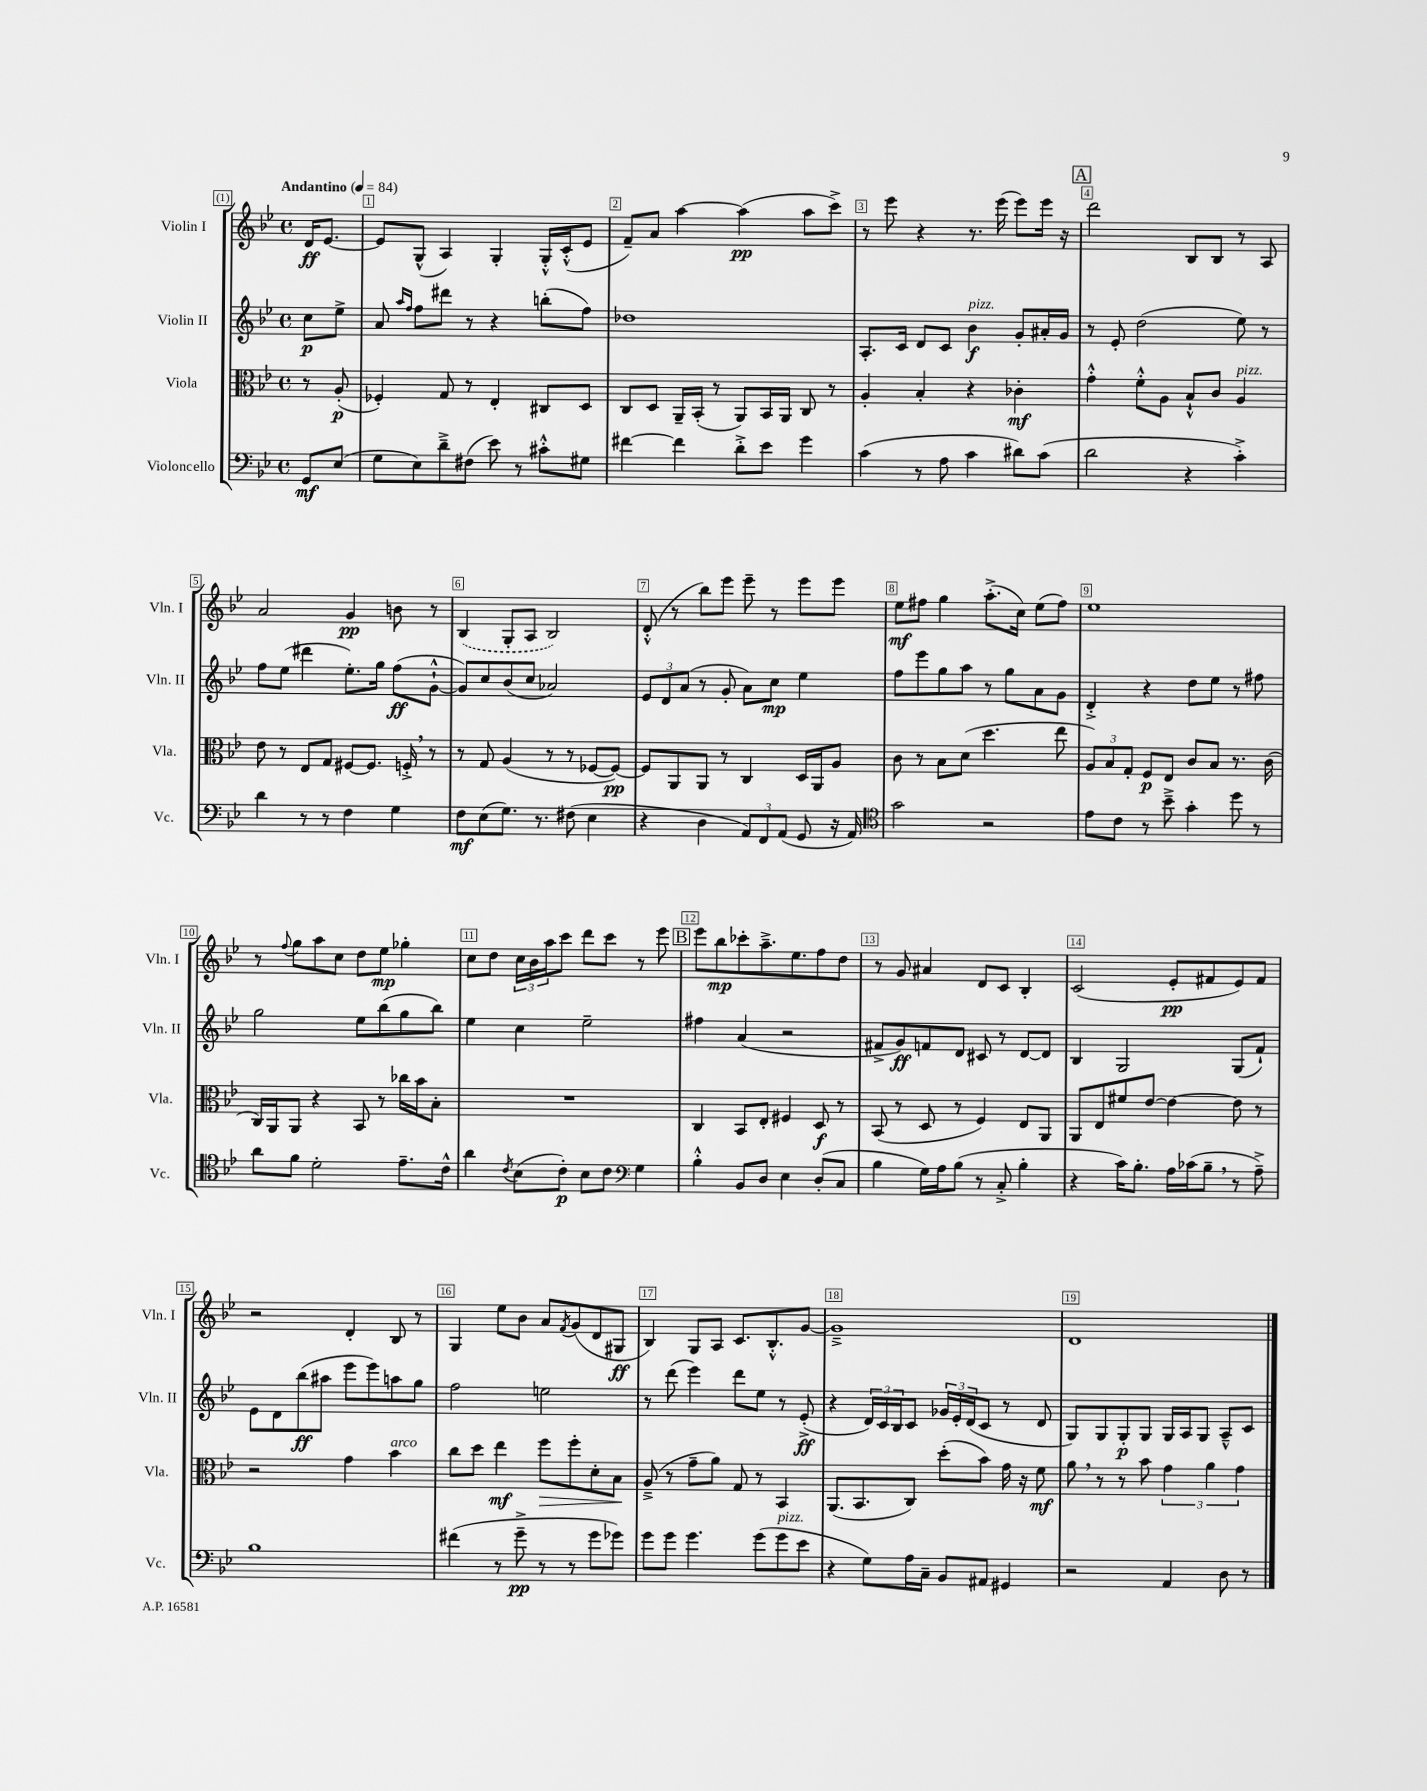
<<
\new StaffGroup <<
\new Staff = "s0" \with { instrumentName = "Violin I" shortInstrumentName = "Vln. I" } {
    \clef treble \key bes \major \defaultTimeSignature \time 4/4 \partial 4 \tempo "Andantino" 4 = 84
    d'16\ff ees'8.~ |
    ees'8 g8-^( a4) g4-. g16-.-^ c'16-.-^( ees'8 |
    f'8--) a'8 a''4~ a''4\pp( a''8 c'''8->) |
    r8 ees'''8 r4 r8. ees'''16( ees'''8) ees'''16 r16 |
    \mark \markup { \box "A" } d'''2 bes8 bes8 r8 a8 |
    a'2 g'4\pp b'8 r8 |
    \once \slurDashed bes4( g8-. a8 bes2) |
    d'8-.-^( r8 bes''8) ees'''8 ees'''8-- r8 ees'''8 ees'''8 |
    ees''8\mf fis''8 g''4 a''8.-.->( c''16) ees''8( fis''8) |
    ees''1 |
    r8 \appoggiatura { f''8 } g''8 a''8 c''8 d''8 ees''8\mp ges''4-. |
    c''8 d''8 \tuplet 3/2 { c''16 bes'16 a''16 } c'''8 d'''8 c'''8 r8 ees'''8 |
    \mark \markup { \box "B" } ees'''8 bes''8\mp ces'''8-. a''8.---> ees''8. f''8 d''8 |
    r8 g'8 ais'4 d'8 c'8 bes4-. |
    c'2( ees'8-.\pp fis'8 ees'8) fis'8 |
    r2 d'4-. bes8 r8 |
    g4 ees''8 bes'8 a'8 \acciaccatura { f'8 } g'8( d'8 gis8\ff |
    bes4) g8 a8 c'8. bes8.-.-^ g'8~ |
    g'1---> |
    d'1 \bar "|." |
}
\new Staff = "s1" \with { instrumentName = "Violin II" shortInstrumentName = "Vln. II" } {
    \clef treble \key bes \major \defaultTimeSignature \time 4/4 \partial 4
    c''8\p ees''8-> |
    a'8 \grace { a''16 f''16 } f''8 dis'''8 r8 r4 b''8-.( f''8) |
    des''1 |
    a8.-. c'16 d'8 c'8 bes'4\f^\markup { \italic "pizz." } g'8-. ais'16-. g'16 |
    \mark \markup { \box "A" } r8 ees'8-. d''2( ees''8) r8 |
    f''8 ees''8( dis'''4 ees''8.-.) g''16 f''8\ff( g'8~-!-^ |
    g'8) c''8 bes'8( c''8 aes'2) |
    \tuplet 3/2 { ees'8 d'8 a'8( } r8 g'8-. a'8) c''8\mp ees''4 |
    f''8 ees'''8 g''8 a''8 r8 g''8 a'8 g'8 |
    d'4-.-> r4 d''8 ees''8 r8 fis''8 |
    g''2 ees''8 bes''8( g''8 bes''8) |
    ees''4 c''4 ees''2-- |
    \mark \markup { \box "B" } fis''4 a'4( r2 |
    fis'8-> g'8\ff) f'8 d'8 cis'8 r8 d'8~ d'8 |
    bes4 g2 g8( f'8-!) |
    ees'8 d'8 bes''8\ff( ais''8 ees'''8 ees'''8) a''8 g''8 |
    f''2 e''2 |
    r8 d'''8( ees'''4) d'''8 ees''8 r8 ees'8-.->\ff( |
    r4 \tuplet 3/2 { d'16) c'16 bes16 } c'8 \tuplet 3/2 { ges'16 ees'16-. d'16( } c'8 r8 d'8 |
    g8) g8 g8-.\p g8 g16 a16 g8 a8---^ c'8 \bar "|." |
}
\new Staff = "s2" \with { instrumentName = "Viola" shortInstrumentName = "Vla." } {
    \clef alto \key bes \major \defaultTimeSignature \time 4/4 \partial 4
    r8 a8-.\p( |
    fes4-.) g8 r8 ees4-. cis8 d8 |
    c8 d8 a,16-- bes,16-.( r8 a,8) bes,16 a,16 c8 r8 |
    a4-. bes4-. r4 ces'4-.\mf |
    \mark \markup { \box "A" } g'4-.-^ f'8-.-^ a8 bes8-!-^ c'8 a4^\markup { \italic "pizz." } |
    ees'8 r8 ees8 g8 fis8~ fis8. f16-.-> \breathe r8 |
    r8 g8 a4( r8 r8 fes8~ fes8~\pp) |
    fes8 a,8 a,8 r8 c4 d16 a,16 a8 |
    c'8 r8 bes8 d'8( d''4. ees''8 |
    \tuplet 3/2 { a8) bes8 g8-. } f8\p ees8 c'8 bes8 r8. c'16( |
    c16) a,16 a,8 r4 bes,8 r8 ces''16 bes'16 bes8-. |
    R1 |
    \mark \markup { \box "B" } c4 bes,8 ees8-. fis4 d8\f r8 |
    bes,8( r8 d8 r8 f4) ees8 a,8 |
    a,8 ees8 fis'8 ees'8~ ees'4~ ees'8 r8 |
    r2 g'4 bes'4^\markup { \italic "arco" } |
    c''8 d''8 ees''4\mf f''8\> f''8-. d'8-. bes8\! |
    a8--->( r8 g'8-- a'8) g8 r8 bes,4 |
    a,8.( bes,8. c8) d''8-.( bes'8) g'16 r16 f'8\mf |
    a'8 \breathe r8 r8 bes'8 \tuplet 3/2 { g'4 a'4 g'4 } \bar "|." |
}
\new Staff = "s3" \with { instrumentName = "Violoncello" shortInstrumentName = "Vc." } {
    \clef bass \key bes \major \defaultTimeSignature \time 4/4 \partial 4
    g,8\mf ees8( |
    g8 ees8) d'8---> fis8( ees'8) r8 cis'8-.-^ gis8 |
    fis'4~ fis'4 d'8-.-> ees'8 g'4 |
    c'4( r8 a8 c'4 dis'8) c'8( |
    \mark \markup { \box "A" } d'2 r4 c'4-.->) |
    d'4 r8 r8 f4 g4 |
    f8\mf ees8( g8.) r8. fis8( ees4 |
    r4 d4 \tuplet 3/2 { a,8) f,8 a,8( } g,8 r16 a,16) |
    \clef tenor g'2 r2 |
    ees'8 c'8 r8 bes'8---> g'4-. d''8 r8 |
    a'8 f'8 d'2-. ees'8.-- c'16-^ |
    a'4 \acciaccatura { c'8 } bes8( c'8-.\p) bes8 c'8 \clef bass g4 |
    \mark \markup { \box "B" } bes4-.-^ bes,8 d8 ees4 d8-.( c8 |
    bes4 g16) a16 bes8( r8 c8-.-> bes4-. |
    r4 c'16) bes8.-. a16 ces'16( bes8-- \breathe r8 a8--->) |
    bes1 |
    fis'4( r8 g'8--->\pp r8 r8 g'8 ges'8) |
    g'8 g'8 g'4. g'8( g'8^\markup { \italic "pizz." } ees'8 |
    r4 g8) a16 c16-- bes,8 ais,8 gis,4 |
    r2 a,4 d8 r8 \bar "|." |
}
>>
>>
\layout { \context { \Score \override BarNumber.break-visibility = ##(#f #t #t) barNumberVisibility = #all-bar-numbers-visible \override BarNumber.stencil = #(make-stencil-boxer 0.1 0.3 ly:text-interface::print) } }
